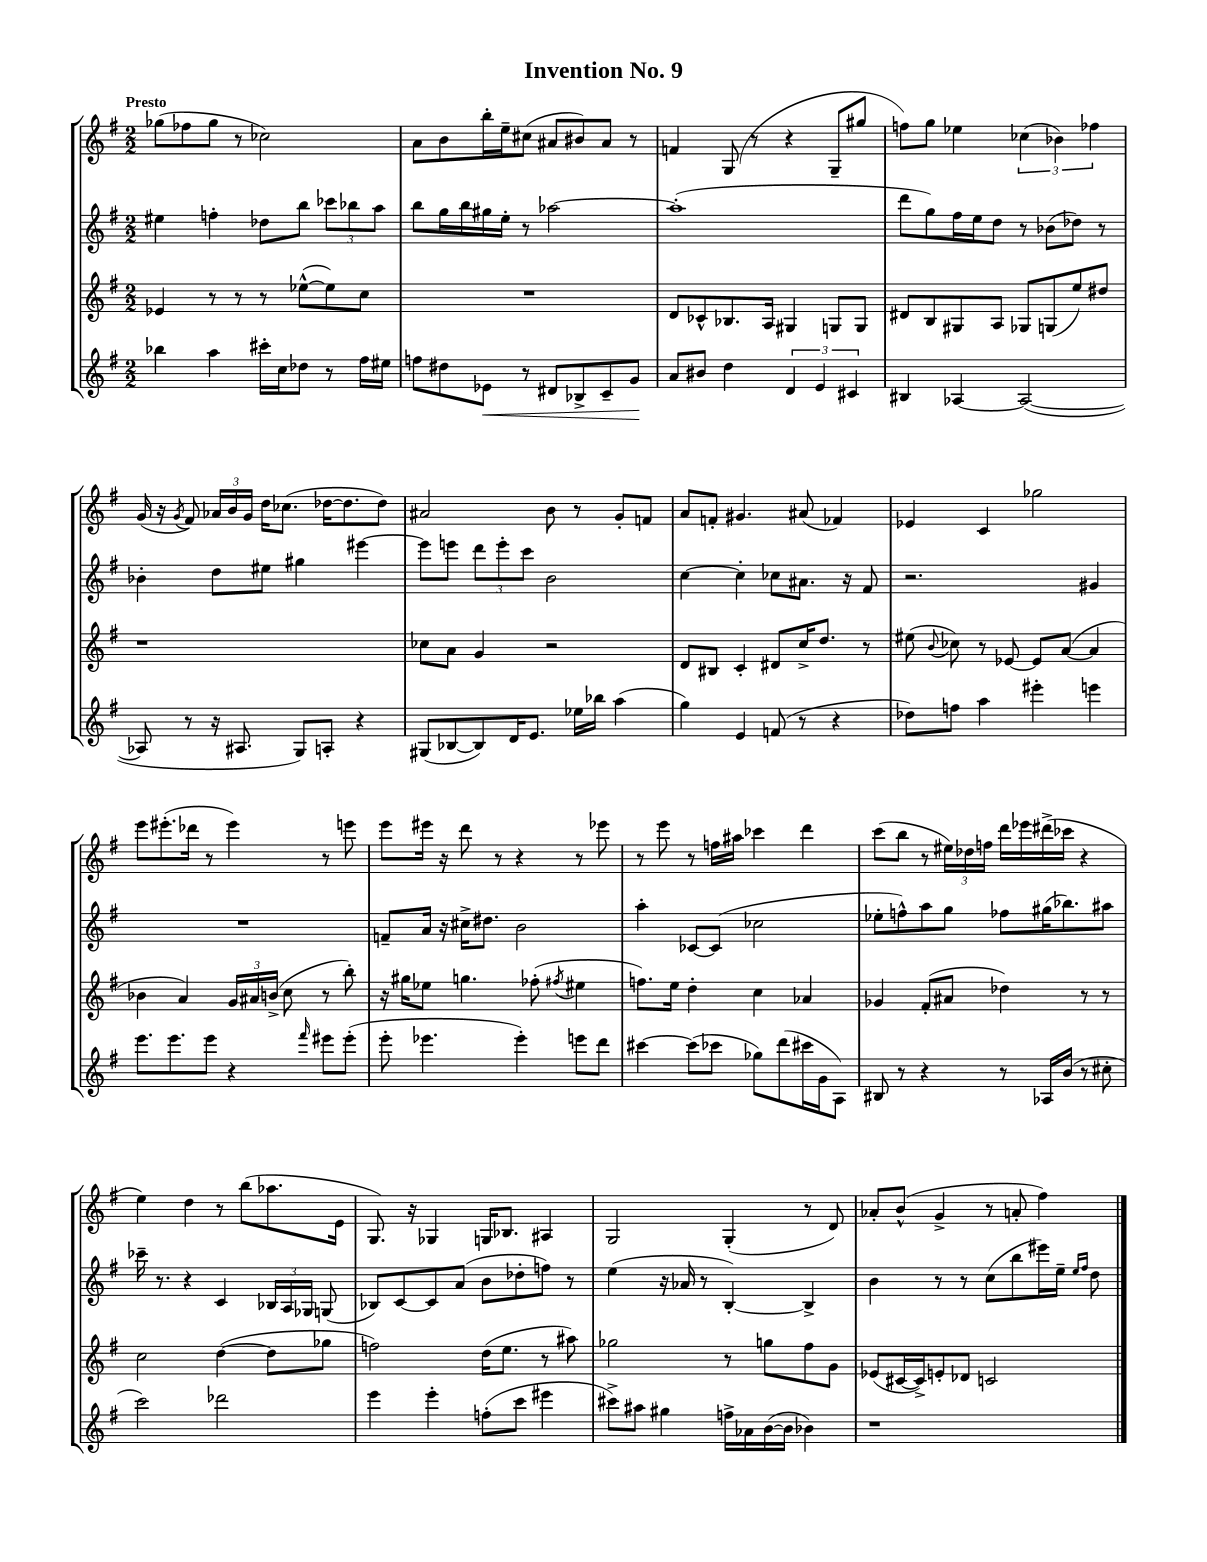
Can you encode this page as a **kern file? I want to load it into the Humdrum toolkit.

**kern	**kern	**kern	**kern
*staff4	*staff3	*staff2	*staff1
*clefG2	*clefG2	*clefG2	*clefG2
*k[f#]	*k[f#]	*k[f#]	*k[f#]
*M2/2	*M2/2	*M2/2	*M2/2
4bb-	4e-	4ee#	(8gg-
.	.	.	8ff-
4aa	8r	4ff'	8gg-
.	8r	.	8r
16ccc#'	8r	8dd-	2cc-)
16cc	.	.	.
8dd-	([8ee-^^	8bb	.
8r	8ee-])	12ccc-	.
.	.	12bb-	.
16ff#	8cc	.	.
.	.	12aa	.
16ee#	.	.	.
=	=	=	=
8ff	1r	8bb	8a
8dd#	.	16gg	8b
.	.	16bb	.
8e-	.	16gg#	16bb'
.	.	16ee'	16ee~
8r	.	8r	(8cc#
8d#	.	[2aa-	8a#
8B-^	.	.	8b#)
8c~	.	.	8a#
8g	.	.	8r
=	=	=	=
8a	8d	(1aa-']	4f
8b#	8c-^^	.	.
4dd	8.B-	.	(8G
.	.	.	8r
.	16A	.	.
6d	4G#	.	4r
6e	.	.	.
.	8G	.	8G~
6c#	.	.	.
.	8G	.	8gg#
=	=	=	=
4B#	8d#	8ddd	8ff)
.	8B	8gg)	8gg
[4A-	8G#	16ff#	4ee-
.	.	16ee	.
.	8A	8dd	.
(2A-_	8G-	8r	(6cc-
.	(8G	(8b-	.
.	.	.	6b-)
.	8ee)	8dd-)	.
.	.	.	6ff-
.	8dd#	8r	.
=	=	=	=
8A-]	1r	4b-'	(16g
.	.	.	16r
.	.	.	8qg
8r	.	.	8f#)
16r	.	8dd	24a-
.	.	.	24b
8.A#	.	.	.
.	.	.	24g
.	.	8ee#	16dd
.	.	.	(8.cc-
8G)	.	4gg#	.
8A'	.	.	[16dd-
.	.	.	8.dd-]
4r	.	[4eee#	.
.	.	.	8dd-)
=	=	=	=
(8G#	8cc-	8eee#]	2a#
[8B-	8a	8eee	.
8B-])	4g	12ddd	.
.	.	12eee'	.
16d	.	.	.
.	.	12ccc	.
8.e	.	.	.
.	2r	2b	8b
16ee-	.	.	8r
16bb-	.	.	.
(4aa	.	.	8g'
.	.	.	8f
=	=	=	=
4gg)	8d	[4cc	8a
.	8B#	.	8f'
4e	4c'	4cc']	4.g#
(8f	8d#	8cc-	.
8r	16cc^	8.a#	(8a#
.	8.dd	.	.
4r	.	.	4f-)
.	.	16r	.
.	8r	8f#	.
=	=	=	=
8dd-)	(8ee#	2.r	4e-
.	8qqb	.	.
8ff	8cc-)	.	.
4aa	8r	.	4c
.	[8e-	.	.
4eee#'	8e-]	.	2gg-
.	([8a	.	.
4eee	4a]	4g#	.
=	=	=	=
8.eee	4b-	1r	8eee
.	.	.	(8.eee#'
8.eee	.	.	.
.	4a)	.	.
.	.	.	16ddd-
8eee	.	.	8r
4r	24g	.	4eee#)
.	24a#	.	.
.	(24b^	.	.
.	8cc	.	.
16qqfff#	.	.	.
8eee#	8r	.	8r
(8eee#'	8bb')	.	8eee
=	=	=	=
8eee'	16r	8f~	8eee
.	16gg#	.	.
4.eee-	8ee-	16a	16eee#
.	.	16r	16r
.	4.gg	16cc#^	8ddd
.	.	8.dd#	.
.	.	.	8r
4eee-')	.	2b	4r
.	(8ff-'	.	.
.	8qff#	.	.
8eee	4ee#	.	8r
8ddd	.	.	8eee-
=	=	=	=
[4ccc#	8.ff)	4aa'	8r
.	.	.	8eee
.	16ee	.	.
(8ccc#]	4dd'	[8c-	8r
8ccc-	.	(8c-]	16ff
.	.	.	16aa#
8gg-)	4cc	2cc-	4ccc-
(8ddd	.	.	.
16ccc#	4a-	.	4ddd
16g	.	.	.
8A)	.	.	.
=	=	=	=
8B#	4g-	8ee-'	(8ccc
8r	.	8ff^^)	8bb
4r	(8f#'	8aa	8r
.	8a#	8gg	24ee#)
.	.	.	24dd-
.	.	.	24ff
8r	4dd-)	8ff-	16ddd
.	.	.	16eee-
16A-	.	(16gg#	(16ddd#^
(16b	.	8.bb-)	16ccc-
8r	8r	.	4r
8cc#'	8r	8aa#	.
=	=	=	=
2ccc)	2cc	16ccc-~	4ee)
.	.	8.r	.
.	.	4r	4dd
2ddd-	([4dd	4c	8r
.	.	.	(8bb
.	8dd]	24B-	8.aa-
.	.	24A	.
.	.	24G-	.
.	8gg-	(8G	.
.	.	.	16e
=	=	=	=
4eee	2ff)	8B-)	8.G)
.	.	[8c	.
.	.	.	16r
4eee'	.	8c]	4G-
.	.	(8a	.
(8ff'	(16dd	8b	16G
.	8.ee	.	8.B-
8ccc	.	8dd-'	.
4eee#	8r	8ff)	4A#
.	8aa#)	8r	.
=	=	=	=
8ccc#^)	2gg-	(4ee	2G
8aa#	.	.	.
4gg#	.	16r	.
.	.	16a-	.
.	.	8r	.
16ff^	8r	[4B')	(4G'
16a-	.	.	.
([16b	8gg	.	.
16b]	.	.	.
4b-)	8ff#	4B^]	8r
.	8g	.	8d)
=	=	=	=
1r	(8e-	4b	8a-'
.	[16c#	.	(8b^^
.	16c#^])	.	.
.	8e'	8r	4g^
.	8d-	8r	.
.	2c	(8cc	8r
.	.	8bb	8a'
.	.	16eee#)	4ff#)
.	.	16ee~	.
.	.	16qqee	.
.	.	16qqff#	.
.	.	8dd	.
==	==	==	==
*-	*-	*-	*-
